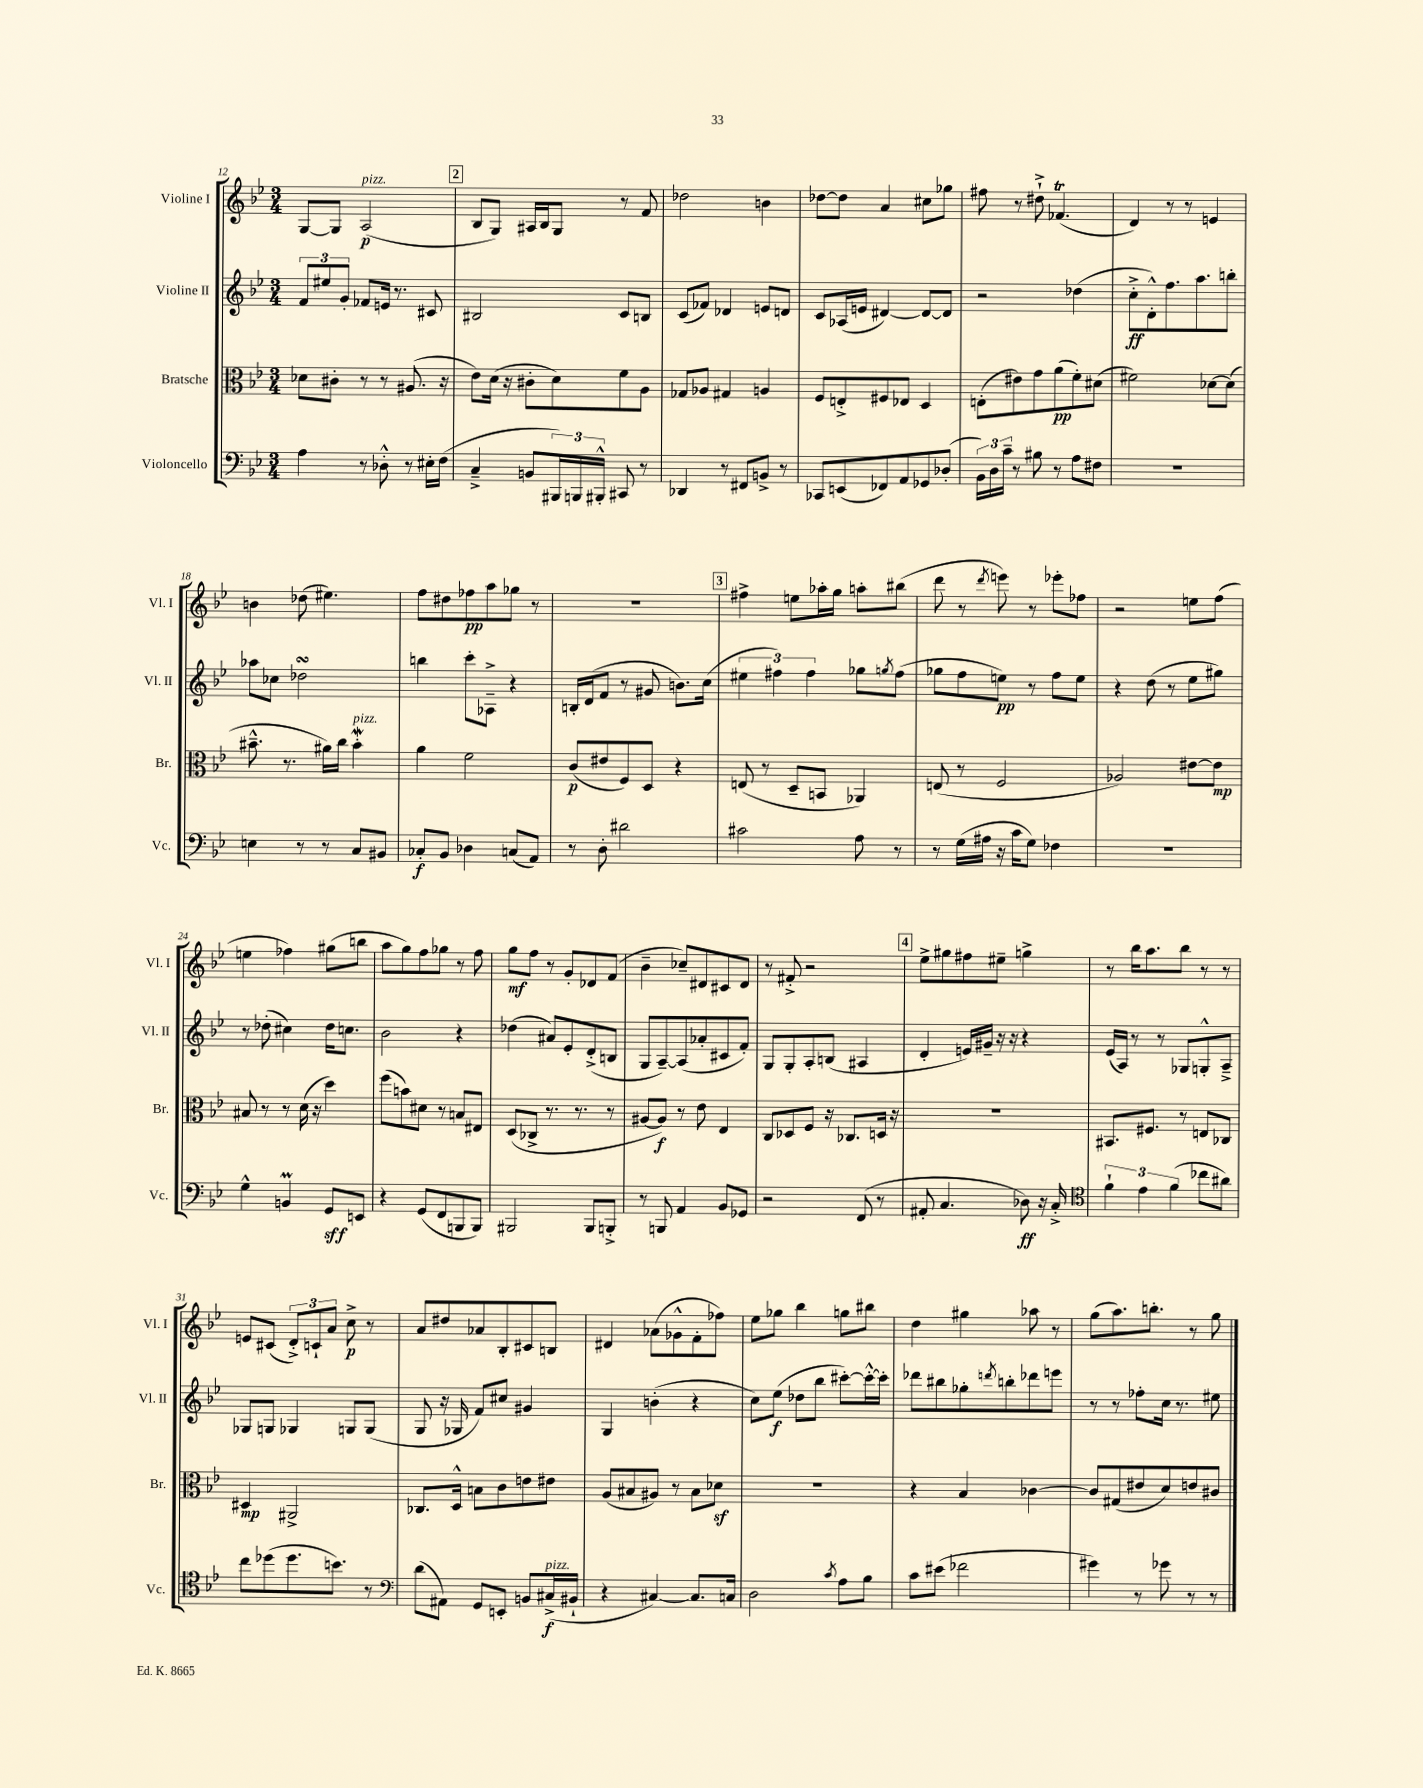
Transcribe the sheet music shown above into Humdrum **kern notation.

**kern	**kern	**kern	**kern
*staff4	*staff3	*staff2	*staff1
*clefF4	*clefC3	*clefG2	*clefG2
*k[b-e-]	*k[b-e-]	*k[b-e-]	*k[b-e-]
*M3/4	*M3/4	*M3/4	*M3/4
4A	8d-	12f	[8G
.	.	12ee#	.
.	8c#'	.	8G]
.	.	12g'	.
8r	8r	8f-	(2A
8D-'^^	8r	16e	.
.	.	8.r	.
8r	(8.A#	.	.
16E#'	.	8c#	.
(16F	16r	.	.
=	=	=	=
4C~^	8e-)	2B#	8B-
.	(16d	.	8G)
.	16r	.	.
8BB	8c#'	.	16A#
.	.	.	16B-
24BBB#)	8d)	.	8G
24BBB	.	.	.
24BBB#'^^	.	.	.
8CC#	8f	8c	8r
8r	8A	8B	8f
=	=	=	=
4DD-	8G-	(8c	2dd-
.	8A-	8f-)	.
8r	4G#	4d-	.
8FF#	.	.	.
8BB^	4A	8e	4b
8r	.	8d	.
=	=	=	=
8CC-	8F	8c	[8dd-
(8EE	8E'^	(16A-	8dd-]
.	.	16e	.
8FF-)	8F#	[4d#)	4a
8AA	8E-	.	.
8GG-	4D	8d#_	8cc#
(8D-'	.	8d#]	8gg-
=	=	=	=
24BB-)	(8E'	2r	8ff#
24D	.	.	.
24c~	.	.	.
8r	8e#)	.	8r
8B#	8g	.	8dd#`^
8r	(8a	.	(4.f-
8A	8f')	(4dd-	.
8F#	(8d#	.	.
=	=	=	=
2.r	2f#)	8cc'^	4d)
.	.	8d'^^)	.
.	.	8.ff	8r
.	.	.	8r
.	.	8.aa	.
.	[8d-	.	4e
.	(8d-]	8bb'	.
=	=	=	=
4E	8.b#~^^	8aa-	4b
.	.	8cc-	.
.	8.r	.	.
8r	.	2dd-	(8dd-
8r	16a#)	.	4.ee#)
.	16cc	.	.
8C	4b#'	.	.
8BB#	.	.	.
=	=	=	=
8C-'	4a	4bb	8ff
8BB-	.	.	8dd#
4D-	2f	8ccc'	8ff-
.	.	8A-~^	8aa
(8C	.	4r	8gg-
8AA)	.	.	8r
=	=	=	=
8r	(8c	16B'	2.r
.	.	(16d	.
8D'	8e#	8f	.
2d#	8F)	8r	.
.	8D	8g#	.
.	4r	8.b)	.
.	.	(16cc	.
=	=	=	=
2c#	(8E	6ee#	4ff#^
.	8r	.	.
.	.	6ff#)	.
.	8D~	.	8ee
.	.	6ff#	.
.	8BB	.	16aa-'
.	.	.	16gg
8A	4AA-)	8gg-	8aa'
.	.	8qgg	.
8r	.	(8ff#	(8bb#
=	=	=	=
8r	(8E	8gg-	8ddd
(16G	8r	8ff	8r
16A#	.	.	.
.	.	.	8qddd
16r	2F	8ee)	8eee)
16c	.	.	.
8G)	.	8r	8r
4F-	.	8ff	8eee-'
.	.	8ee	8ff-
=	=	=	=
2.r	2A-)	4r	2r
.	.	(8dd	.
.	.	8r	.
.	[8e#	8ee-	8ee
.	8e#]	8gg#)	(8ff
=	=	=	=
4G^^	8B#	8r	4ee
.	8r	(8dd-'	.
4BB	8r	4cc#)	4ff-)
.	(16d	.	.
.	16r	.	.
8GG	4dd)	16dd-	(8gg#
.	.	8.cc	.
8EE	.	.	8bb
=	=	=	=
4r	(8ff	2b-	8aa
.	8b)	.	8gg)
(8GG	8d#	.	8ff
8FF	8r	.	8gg-
8BBB	8B	4r	8r
8BBB)	8E#	.	8ff
=	=	=	=
2BBB#	(8D	(4dd-	8gg
.	8C-^	.	8ff
.	8.r	8a#)	8r
.	.	8e-'	8g'
.	8.r	.	.
8BBB#	.	(8d'^	8d-
8BBB'^	8r	8B	(8f
=	=	=	=
8r	[8A#	8G	4b-~
8BBB	8A#])	[8A~)	.
4AA	8r	(8A]	8cc-~)
.	8e-	8a-'	8d#
8BB-	4E-	8c#	8c#
8GG-	.	8f')	8d#
=	=	=	=
2r	8C	8G	8r
.	8D-	8G'	8f#'^
.	8F	8A'	2r
.	16r	(8B	.
.	8.C-	.	.
(8FF	.	4A#	.
8r	16D	.	.
.	16r	.	.
=	=	=	=
8AA#'	2.r	4d'	8ee-^
4.C	.	.	8gg#
.	.	16e)	8ff#
.	.	16g#~	.
.	.	16r	8ee#~
.	.	16r	.
8D-)	.	4r	4gg^
16r	.	.	.
16C'^	.	.	.
=	=	=	=
*clefC4	*	*	*
6f`	8.BB#	(16e-	8r
.	.	16A)	.
.	.	8r	16bb-
6e-	.	.	.
.	8.F#	.	8.aa
.	.	8r	.
(6f	.	.	.
.	8r	8G-	8bb-
8cc-	8E	8G'^^	8r
8a#)	8C-	8A~^	8r
=	=	=	=
8cc	4D#	8G-	8e
(8dd-	.	8G	(8c#
8.dd-	2AA#^	4G-	12d'^)
.	.	.	12c`
.	.	.	12a
8.b)	.	.	.
.	.	8G	8cc^
8r	.	(8G	8r
=	=	=	=
*clefF4	*	*	*
(8d	8.C-	8G	8a
8AA#)	.	16r	8dd#
.	16D^^	16G-	.
8GG	8B	8f)	8a-
8EE'	8c	8cc#	8B-'
8BB	8e	4g#	8c#
(16C#^	8e#	.	8B
16BB#`	.	.	.
=	=	=	=
4r	(8A	4G	4d#
.	8B#	.	.
[4C#)	8A#)	(4b'	(8a-
.	8r	.	8g-^^
8.C#]	8B#	4r	8f'
.	8d-	.	8ff-)
16C	.	.	.
=	=	=	=
2D	2.r	8cc)	8ee-
.	.	(8ee-	8gg-
.	.	8dd-	4bb-
.	.	8bb-	.
8qc	.	.	.
8A	.	[8ccc#')	8gg
8B-	.	16ccc#'^^_	8bb#
.	.	16ccc#']	.
=	=	=	=
8c	4r	8ddd-	4dd
(8e#	.	8bb#	.
2f-	4B-	8gg-'	4gg#
.	.	8qddd	.
.	.	8bb'	.
.	[4c-	8ddd-	8aa-
.	.	8eee	8r
=	=	=	=
4g#)	8c-]	8r	(8gg
.	(8G#	8r	8.aa)
8r	8e#	8ff-'	.
.	.	.	8.bb'
8g-	8d)	16cc	.
.	.	8.r	.
8r	8e	.	8r
8r	8c#	8ee#	8gg
==	==	==	==
*-	*-	*-	*-
